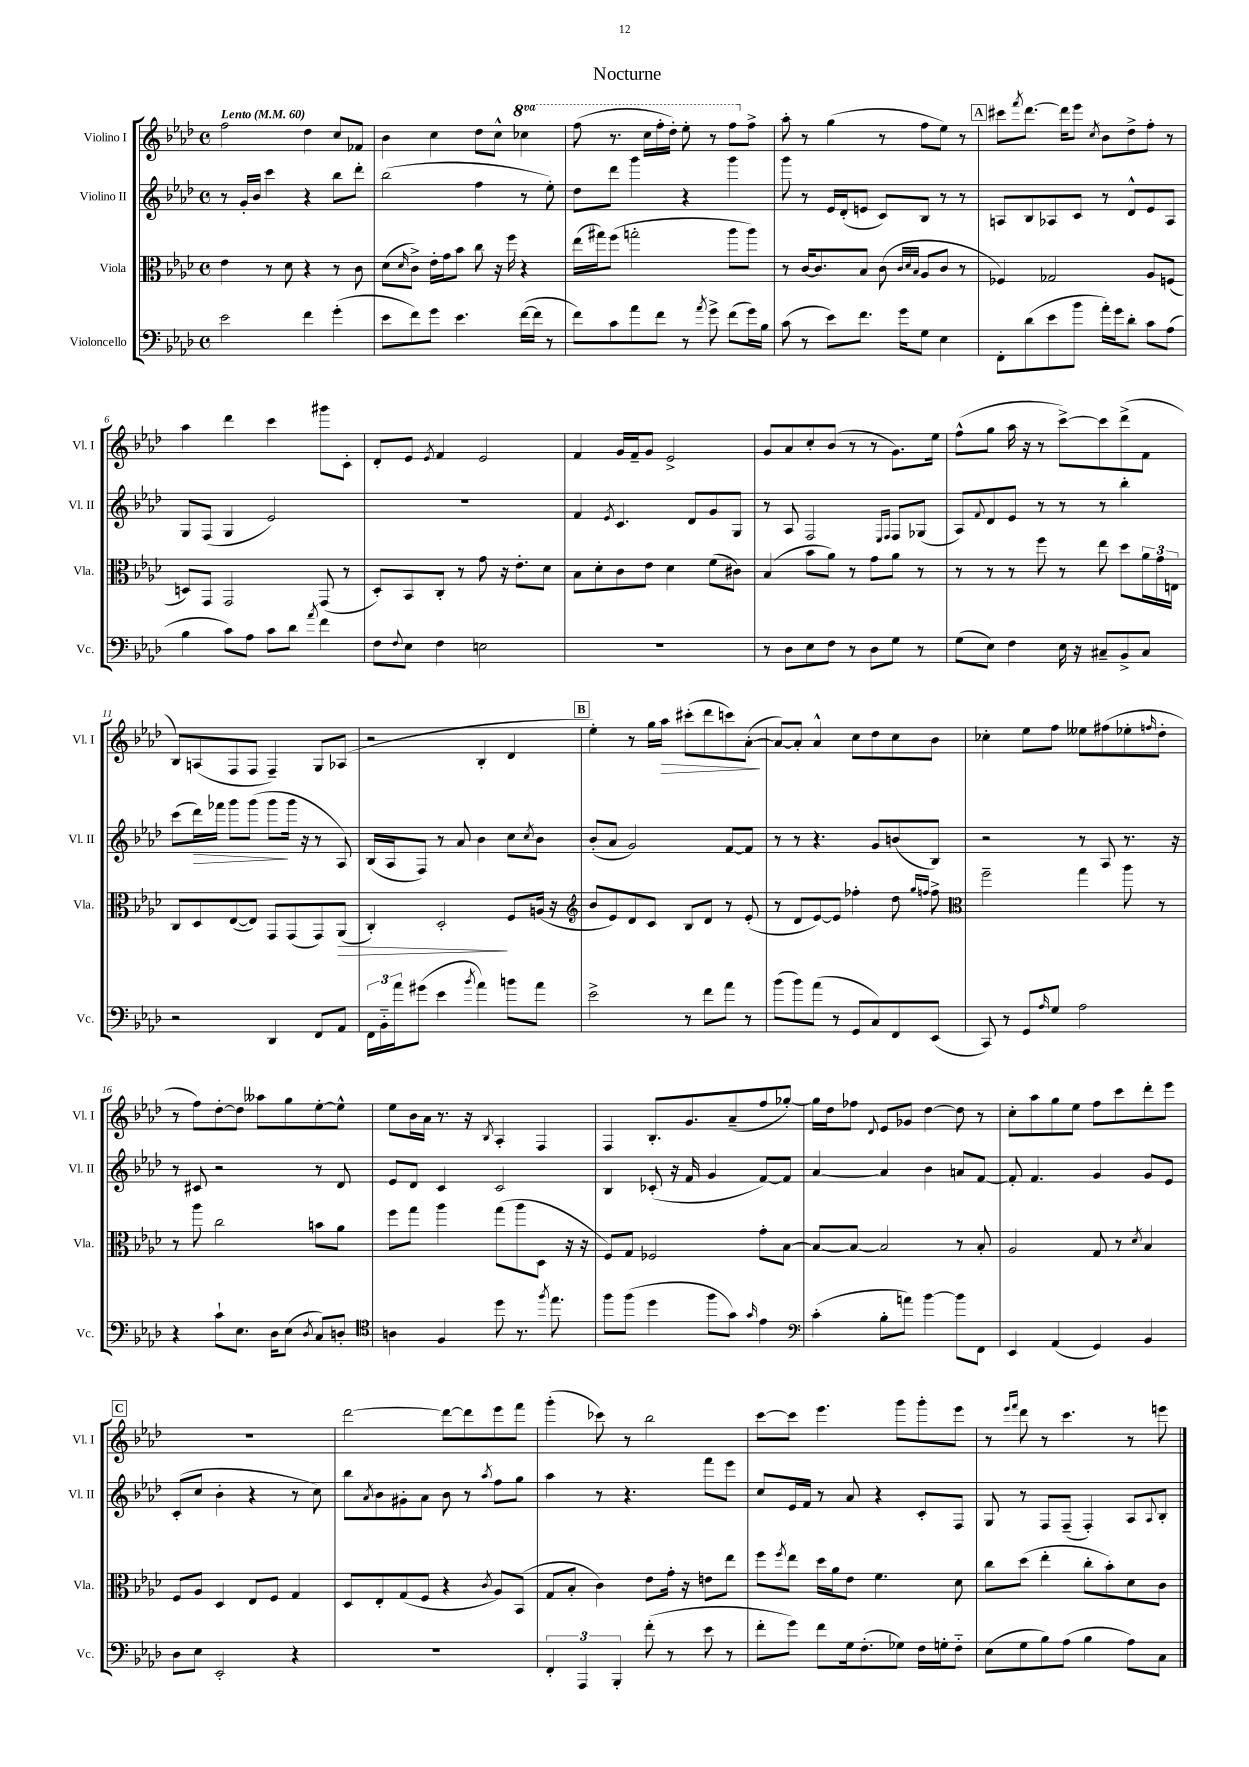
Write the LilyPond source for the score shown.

\header { title = "Nocturne" }
<<
\new StaffGroup <<
\new Staff = "s0" \with { instrumentName = "Violino I" shortInstrumentName = "Vl. I" } {
    \clef treble \key aes \major \defaultTimeSignature \time 4/4 \set Staff.ottavationMarkups = #ottavation-simple-ordinals \tempo "Lento" 4 = 60
    f''2 des''4 c''8 fes'8 |
    bes'4 c''4 des''8 c''8-^ \ottava #1 ces'''4 |
    f'''8( r8. c'''16 f'''16-. des'''16-.) ees'''8-. r8 f'''8 \ottava #0 f''8-> |
    aes''8-. r8 g''4( r8 f''8 ees''8) r8 |
    \mark \markup { \box "A" } cis'''8 \acciaccatura { f'''8 } des'''8.~ des'''16 ees'''8 \acciaccatura { c''8 } bes'8 des''8-> f''8-. r8 |
    aes''4 des'''4 c'''4 gis'''8 c'8-. |
    des'8-. ees'8 \acciaccatura { ees'8 } f'4 ees'2 |
    f'4 g'16 f'16-- g'8 ees'2-> |
    g'8 aes'8 c''8-. bes'8( r8 r8 g'8.) ees''16 |
    f''8-^( g''8 aes''16 r16 r8 c'''8~->) c'''8 des'''8->( f'8 |
    bes8) a8( f8 f8 f4--) g8 aes8( |
    r2 bes4-. des'4 |
    \mark \markup { \box "B" } ees''4-.) r8 g''16 aes''16\> cis'''8-.( des'''8 c'''8) aes'8~-.\!( |
    aes'8~) aes'8-. aes'4-^ c''8 des''8 c''8 bes'8 |
    ces''4-. ees''8 f''8 eeses''8 fis''8( ees''8-. \grace { f''16 } des''8-. |
    r8 f''8) des''8~-. des''8 aeses''8 g''8 ees''8~-. ees''8-^ |
    ees''8 bes'16 aes'16 r8. r16 \acciaccatura { bes8 } aes4-. f4 |
    f4 bes8.-. g'8. aes'8--( f''8 ges''8~-.) |
    ges''16 des''16 fes''8 \appoggiatura { des'8 } ees'8 ges'8 des''4~ des''8 r8 |
    c''8-. aes''8 g''8 ees''8 f''8 c'''8 des'''8-. ees'''8 |
    \mark \markup { \box "C" } R1 |
    des'''2~ des'''8~ des'''8 ees'''8 f'''8 |
    g'''4-.( ces'''8) r8 bes''2 |
    c'''8~ c'''8 ees'''4. g'''8 g'''8-. ees'''8 |
    r8 \grace { ees'''16 f'''16 } des'''8 r8 c'''4. r8 e'''8 \bar "|." |
}
\new Staff = "s1" \with { instrumentName = "Violino II" shortInstrumentName = "Vl. II" } {
    \clef treble \key aes \major \defaultTimeSignature \time 4/4
    r8 g'16-. bes'16 c'''4 r4 bes''8 des'''8-. |
    bes''2( f''4 r8 ees''8-.) |
    des''8 des'''8 g'''4 r4 g'''4 |
    g'''8 r8 ees'16 des'16-.( e'8 c'8) bes8 r8 r8 |
    \mark \markup { \box "A" } a8 bes8 aes8 c'8 r8 des'8-^ ees'8 aes8 |
    g8 f8( g4 ees'2) |
    R1 |
    f'4 \acciaccatura { ees'8 } c'4. des'8 g'8 g8 |
    r8 aes8 f2 \grace { ees16 f16 } f8 ges8( |
    aes8) \appoggiatura { f'8 } des'8 ees'8 r8 r8 r8 bes''4-. |
    c'''8( des'''16\>) fes'''16 g'''8 g'''8( g'''8\! g'''16 r16 r8 aes8) |
    bes16( aes16 f8) r8 aes'8 bes'4 c''8 \acciaccatura { c''8 } bes'8 |
    \mark \markup { \box "B" } bes'8-.( aes'8 g'2) f'8~ f'8 |
    r8 r8 r4. g'8 b'8( bes8) |
    r2 r8 aes8 r8. r16 |
    r8 cis'8 r2 r8 des'8 |
    ees'8 des'8 c'4 c'2 |
    bes4 ces'8-.( r16 f'16 g'4 f'8~) f'8 |
    aes'4~ aes'4 bes'4 a'8 f'8~ |
    f'8-. f'4. g'4 g'8 ees'8 |
    \mark \markup { \box "C" } c'8-.( c''8 bes'4-. r4 r8 c''8) |
    bes''8 \acciaccatura { aes'8 } bes'8 gis'8-. aes'8 bes'8 r8 \acciaccatura { aes''8 } f''8 g''8 |
    aes''4 r8 r4. f'''8 ees'''8 |
    c''8 ees'16 f'16 r8 aes'8 r4 c'8-. f8 |
    g8 r8 f8 f8--( f4-.) aes8 \appoggiatura { aes8 } bes8-. \bar "|." |
}
\new Staff = "s2" \with { instrumentName = "Viola" shortInstrumentName = "Vla." } {
    \clef alto \key aes \major \defaultTimeSignature \time 4/4
    ees'4 r8 des'8 r4 r8 c'8 |
    des'8( \grace { des'16 } c'8->) ees'16-. g'16 bes'8 c''8 r16 f''16 r4 |
    ees''16( gis''16) f''8( g''2-. aes''8 aes''8) |
    r8 c'16~ c'8. bes8 c'8( \grace { c'32 des'32 bes32 } aes8 c'8 r8 |
    \mark \markup { \box "A" } fes4) ges2 aes8 f8( |
    d8) g,8 g,2 g,8( r8 |
    des8-.) bes,8 c8-. r8 g'8 r16 ees'8.-. des'8 |
    bes8 des'8-. c'8 ees'8 des'4 f'8( cis'8) |
    bes4( bes'8 aes'8) r8 g'8 aes'8 r8 |
    r8 r8 r8 f''8 r8 ees''8 des''8 \tuplet 3/2 { aes'16 g'16 e16 } |
    c8 des8 ees8~( ees8) g,8 g,8( g,8) aes,8\>( |
    c4-.) des2-.\! f8 a16( r16 |
    \mark \markup { \box "B" } \clef treble bes'8 ees'8) des'8 c'8 bes8 des'8 r8 ees'8-.( |
    r8 des'8 ees'8~) ees'8 fes''4-. des''8 \grace { g''16 f''16 } f''8-> |
    \clef alto f''2-- g''4 aes''8 r8 |
    r8 aes''8 c''2 b'8 aes'8 |
    f''8 g''8 aes''4 g''8( aes''8 des8 r16 r16 |
    f8) g8 fes2 g'8-. bes8~ |
    bes8~ bes8~ bes2 r8 bes8-. |
    aes2 g8 r8 \acciaccatura { des'8 } bes4 |
    \mark \markup { \box "C" } f8 aes8 des4 ees8 f8 g4 |
    des8 ees8-. g8( f8 r4 \acciaccatura { c'8 } aes8) bes,8( |
    g8 bes8-. c'4) ees'8 g'16-. r16 e'8 ees''8 |
    f''8 \acciaccatura { f''8 } ees''8 des''16 aes'16 ees'8 f'4. des'8 |
    c''8 des''8( ees''4-. c''8-. bes'8-.) des'8 c'8 \bar "|." |
}
\new Staff = "s3" \with { instrumentName = "Violoncello" shortInstrumentName = "Vc." } {
    \clef bass \key aes \major \defaultTimeSignature \time 4/4
    ees'2 f'4 g'4-.( |
    ees'8 f'8) g'8 ees'4. f'16~( f'16 r8 |
    f'8) c'8 aes'8 f'8 r8 \acciaccatura { aes'8 } g'8-> f'8( g'16) bes16 |
    c'8( r8 ees'8) f'8. g'16 g8 ees4 |
    \mark \markup { \box "A" } f,8-. des'8( ees'8 bes'8 aes'16-.) g'16 des'8-. c'8 aes8( |
    bes4 c'8) aes8 c'8 des'8 \acciaccatura { aes'8 } f'4 |
    f8 \appoggiatura { f8 } ees8 f4 e2 |
    R1 |
    r8 des8 ees8 f8 r8 des8 g8 r8 |
    g8( ees8) f4 ees16 r16 cis8-- bes,8-> cis8 |
    r2 des,4 f,8 aes,8 |
    \tuplet 3/2 { f,16 bes,16-_ aes'16 } gis'8( ees'4 \acciaccatura { bes'8 } aes'4) b'8 aes'8 |
    \mark \markup { \box "B" } ees'2-> r8 f'8 aes'8 r8 |
    bes'8( bes'8) aes'8( r8 g,8 c8) f,8 ees,8( |
    c,8) r8 g,8 \grace { aes16 } g8 aes2 |
    r4 c'8-! ees8. des16 ees8( \acciaccatura { des8 } c8) d8-. |
    \clef tenor a4 f4 des''8 r8. \acciaccatura { f''8 } ees''8. |
    f''8 f''8( des''4 f''8 g'8) \grace { g'16 } ees'4 |
    \clef bass c'4-.( bes8-. a'8) bes'4~ bes'8 f,8 |
    ees,4 aes,4( g,4) bes,4 |
    \mark \markup { \box "C" } des8 ees8 ees,2-. r4 |
    R1 |
    \tuplet 3/2 { f,4-. aes,,4 bes,,4-. } f'8-.( r8 ees'8 r8 |
    f'8-. g'8) f'8 g16 f8.-.( ges8) f16 g16-. f8-_ |
    ees8( g8 bes8) aes8( bes4 aes8) c8 \bar "|." |
}
>>
>>
